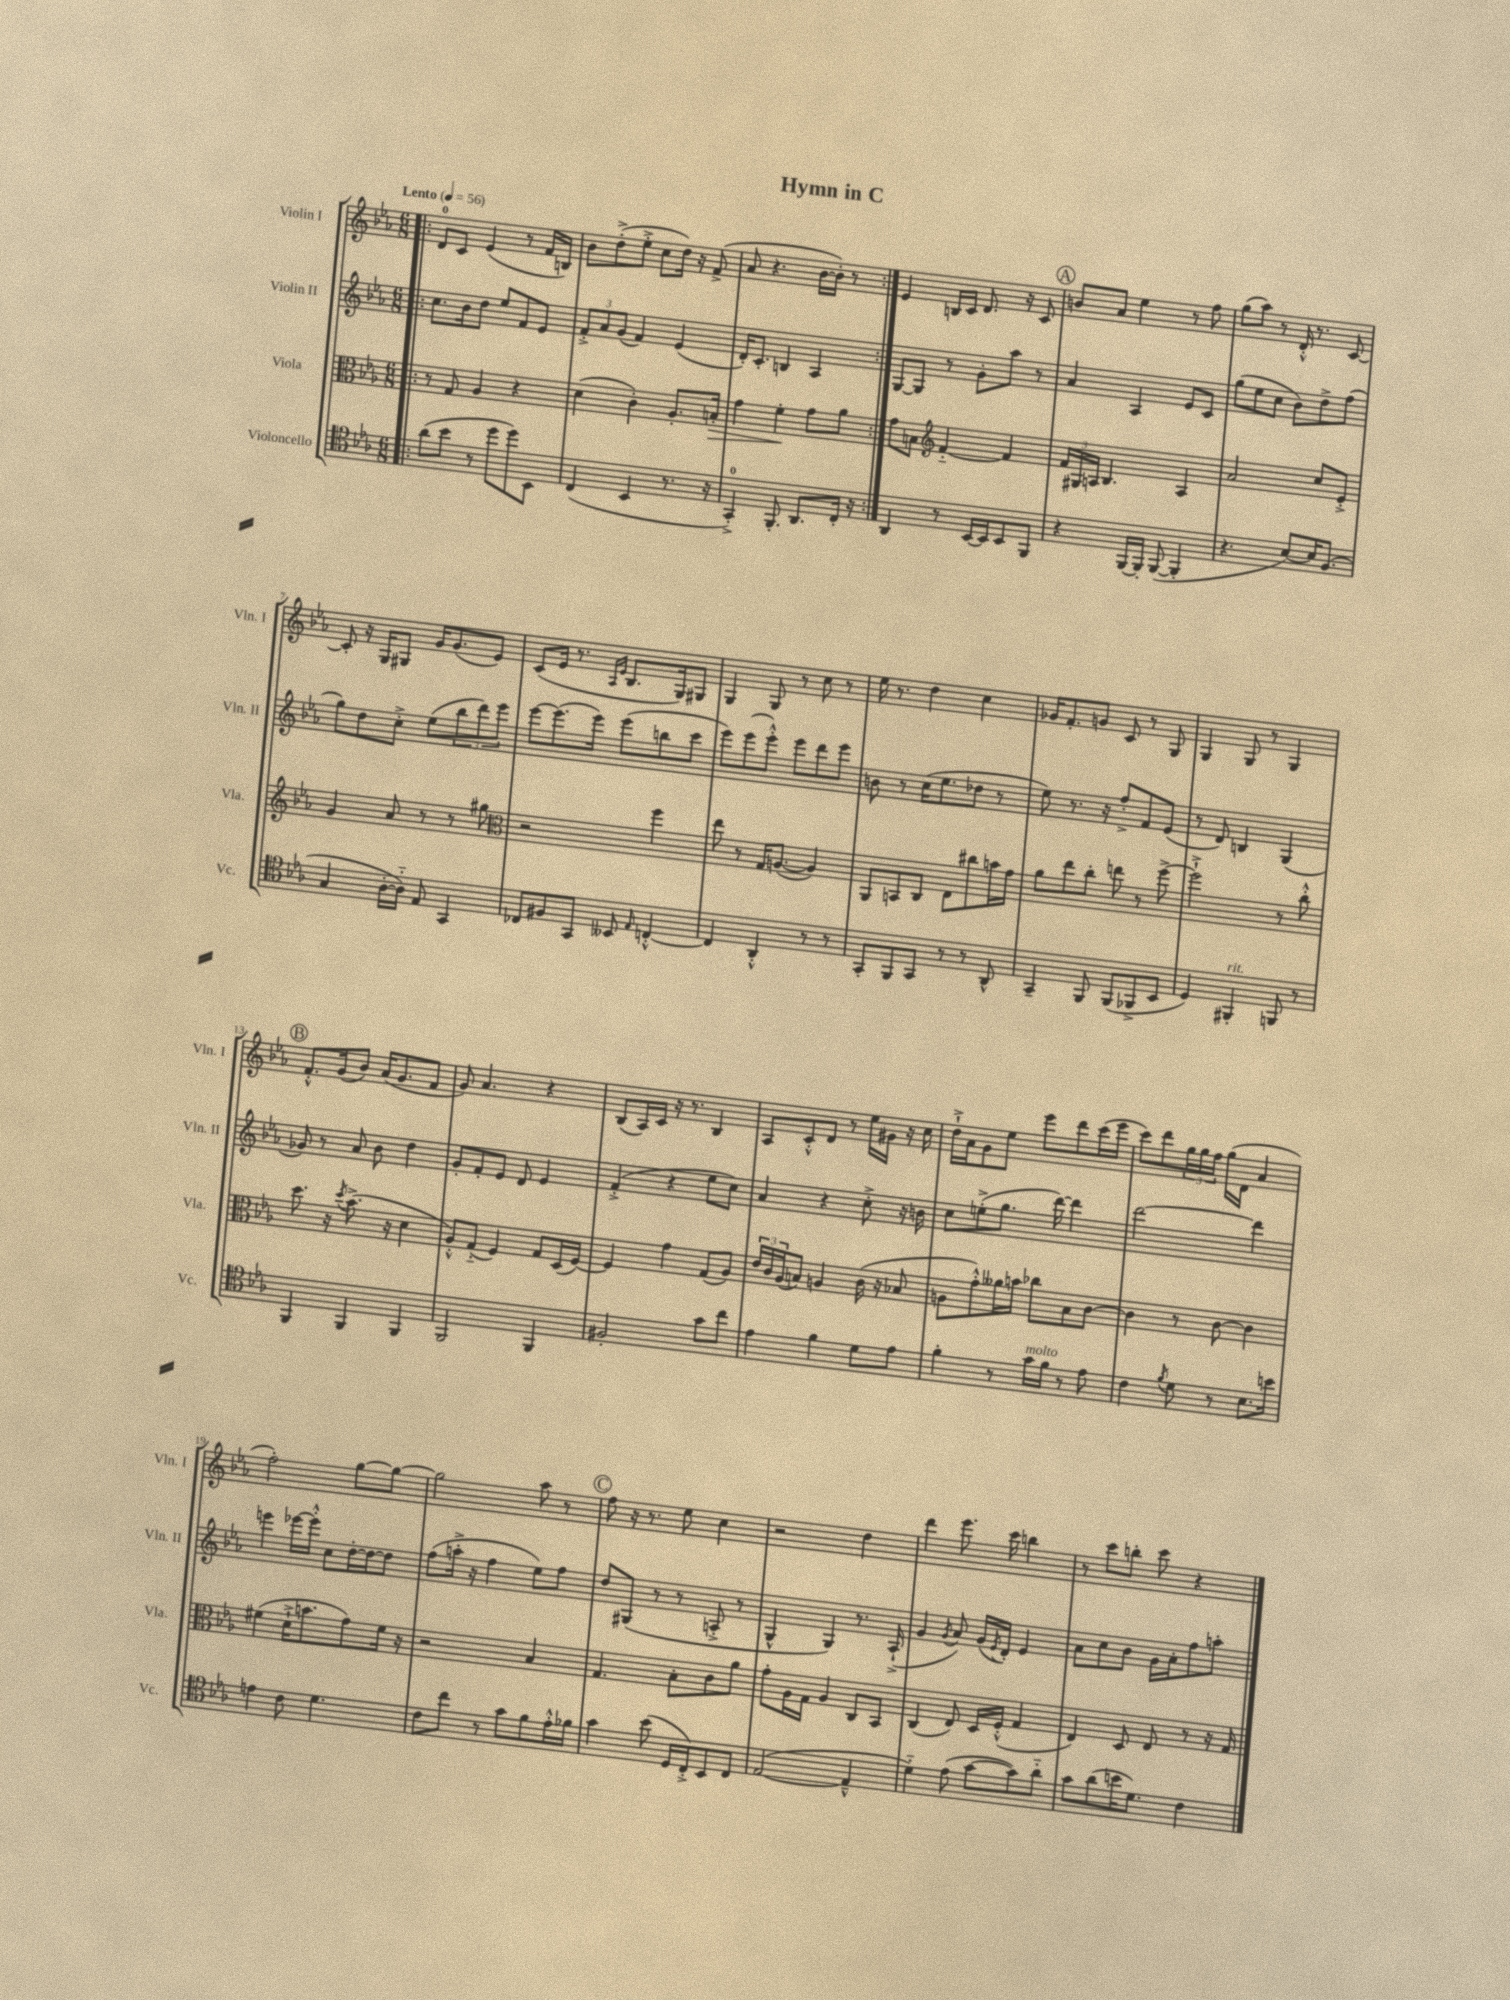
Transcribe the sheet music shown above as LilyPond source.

\header { title = "Hymn in C" }
<<
\new StaffGroup <<
\new Staff = "s0" \with { instrumentName = "Violin I" shortInstrumentName = "Vln. I" } {
    \clef treble \key ees \major \numericTimeSignature \time 6/8 \tempo "Lento" 4 = 56
    \repeat volta 2 { \bar ".|:" d'8-0 c'8 ees'4( r8 f'16 b16) |
    bes'8 d''8-.->( ees''8-.-> c''8 d''16) r16 f'8->( |
    aes'8 r4. bes'16~ bes'16-.) r8 | }
    ees'4 b16 c'16 d'8. r16 c'8 |
    \mark \markup { \circle "A" } b'8 aes'8 ees''4 r8 f''8 |
    g''8( aes''8) r8 d'16-.-^ r8. c'8~ |
    c'8-. r16 g16 gis8 g'16 g'8.( ees'8) |
    c'8( ees'16 r8. \grace { aes16 ees'16 } bes8. g16) gis8 |
    g4 g8 r8 c''8 r8 |
    ees''16 r8. d''4 c''4 |
    ges'16 f'8.-. g'8 c'8 r8 g8 |
    g4 g8 r8 g4 |
    \mark \markup { \circle "B" } f'8.-.-^ g'16( bes'8) aes'16( g'8. f'8 |
    g'8) aes'4. r4 |
    bes8( aes16) c'16 r16 r8. bes4 |
    aes8 c'8-.-^ d'8 r8 ees''16 gis'16 r16 c''16 |
    d''16-!-> aes'16 g'8 ees''8 ees'''8 d'''8 c'''16( ees'''16 |
    c'''8) d'''8 \tuplet 3/2 { g''16 g''16 f''16 } g''16( d'16 aes'4 |
    f''2-.) g''8~ g''8~ |
    g''2 aes''8 r8 |
    \mark \markup { \circle "C" } f''8 r16 r8. ees''8 c''4 |
    r2 d''4 |
    d'''4 ees'''8. c'''16 b''4 |
    r8 c'''8 b''8-. c'''8 r4 \bar "|." |
}
\new Staff = "s1" \with { instrumentName = "Violin II" shortInstrumentName = "Vln. II" } {
    \clef treble \key ees \major \numericTimeSignature \time 6/8
    \repeat volta 2 { \bar ".|:" c''8. bes'16 d''8 ees''8 f'8 ees'8 |
    \tuplet 3/2 { f'8-.-> aes'8 g'8( } f'4) ees'4( |
    d'16-.) c'8.-. b4 aes4 | }
    g8~ g8 r8 g'8-. aes''8 r8 |
    \mark \markup { \circle "A" } aes'4 aes4 ees'8 c'8 |
    g''8( ees''8 c''8 bes'8) d''8-> f''8( |
    g''8) d''8 c''8-.-> ees''8( \tuplet 3/2 { bes''8 d'''8) ees'''8 } |
    ees'''8~ ees'''8.( ees'''16) ees'''8( b''8 c'''8 |
    ees'''8) ees'''8( ees'''8-.-^) ees'''8 d'''8 ees'''8 |
    b'8 r8 c''16( ees''8. des''8 r8 |
    ees''8) r8. r16 f''8-.-> f'8 ees'8( |
    r8 d'8) b4 g4( |
    \mark \markup { \circle "B" } ges'8) r8 aes'8 bes'8 d''4 |
    g'8-. f'8-. ees'8 d'8 ees'4 |
    f'4-.->( r4 ees''8 c''8) |
    aes'4 r4 c''8-.-> r16 b'16 |
    c''8 e''8-.->( g''8. d'''16~) d'''4 |
    d'''2~ d'''4 |
    e'''4 ees'''16~ ees'''16-.-^ c''8 d''16~-. d''16~ d''8 |
    f''8( a''16-.-> r16 f''4 ees''8) f''8 |
    \mark \markup { \circle "C" } d''8 gis8( r8 r8 a8-.-> r8 |
    g4-^ g4) r8. aes16-!->( |
    g'4 \acciaccatura { g'8 } aes'8) g'16( \acciaccatura { ees'8 } d'16-.) ees'4 |
    aes'8 c''8 bes'8 g'16 aes'16-. f''8 a''8-. \bar "|." |
}
\new Staff = "s2" \with { instrumentName = "Viola" shortInstrumentName = "Vla." } {
    \clef alto \key ees \major \numericTimeSignature \time 6/8
    \repeat volta 2 { \bar ".|:" r8 g8 aes4 r4 |
    d'4( c'4-.) aes8.-. b16-.\> |
    g'4 f'4-.\! g'8 aes'8 | }
    g'8 b8 \clef treble f'4~-_ f'4 |
    \mark \markup { \circle "A" } \tuplet 3/2 { f'16 gis16 a16 } bes4. a4 |
    aes'2 c''8 ees'8-.-> |
    g'4 aes'8 r8 r8 gis''8 |
    \clef alto r2 f''4 |
    ees''8 r8 g16 a8.~( a4) |
    aes,8 b,8 c8 ees8 cis''8 b'16 g'16 |
    aes'8 ees''8 c''8-. e''8 r8 f''8~-> |
    f''2-!-> r8 c''8-.-^ |
    \mark \markup { \circle "B" } d''8. r16 \acciaccatura { d''8 } bes'8.->( r16 d'4 |
    aes8-.-^) g8-_( f4) g8 d16( f16~) |
    f4 g'4 g8( aes8) |
    \tuplet 3/2 { ees'16 c'16 aes16( } b8) a4 c'16( r16 bes8 |
    a8 g'8-.-^) aeses'16 b'16 ces''8 bes8 c'8~ |
    c'4 r8 c'8~ c'4 |
    fis'4( d'16-!-> b'8. g'8) fis'16 r16 |
    r2 bes4 |
    \mark \markup { \circle "C" } g4. bes8-. c'8 aes'8 |
    g'8-. aes16 g16 aes4 c8 bes,8 |
    c4( ees8) d16 f16-.-^( g4 |
    ees4) d8 ees8 r8 r16 g16 \bar "|." |
}
\new Staff = "s3" \with { instrumentName = "Violoncello" shortInstrumentName = "Vc." } {
    \clef tenor \key ees \major \numericTimeSignature \time 6/8
    \repeat volta 2 { \bar ".|:" aes'8( bes'8 r8 d''8 d''8) bes,8 |
    c4( bes,4 r8. r16 |
    g,4-0-.->) f,8.-. aes,8. c16-. r16 | }
    aes,4 r8 bes,16~ bes,16 bes,8 f,8 |
    \mark \markup { \circle "A" } r4 f,16~ f,16-. f,8~( f,4-. |
    r4. bes8~) bes16 f8.( |
    g4 aes16~-. aes16-_) ees8 g,4 |
    ces8 fis8 g,8 beses,8 \grace { ees16 } c4~-.-^ |
    c4 aes,4-.-^ r8 r8 |
    g,8-. f,8 g,8 r8 r8 aes,8-^ |
    g,4-- f,8 f,8( fes,8-> bes,8 |
    d4) fis,4-.^\markup { \italic "rit." } f,8 r8 |
    \mark \markup { \circle "B" } f,4 f,4 f,4 |
    f,2 f,4 |
    fis2-. g'8 c''8 |
    ees'4 f'4 d'8 ees'8 |
    f'4-. r8 g'16^\markup { \italic "molto" } f'16 r8 ees'8 |
    c'4 \acciaccatura { f'8 } d'8 r8 bes8. b'16 |
    e'4 c'8 d'4. |
    c'8 c''8 r8 g'8 f'8 ees'16-.-^ fes'16 |
    \mark \markup { \circle "C" } g'4 bes'8( d16 c16-.->) bes,8 c8 |
    ees2~( ees4---^ |
    d'4-_) ees'8( g'8~ g'8) aes'8-_ |
    g'8 aes'8( b'16 d'8.) c'4 \bar "|." |
}
>>
>>
